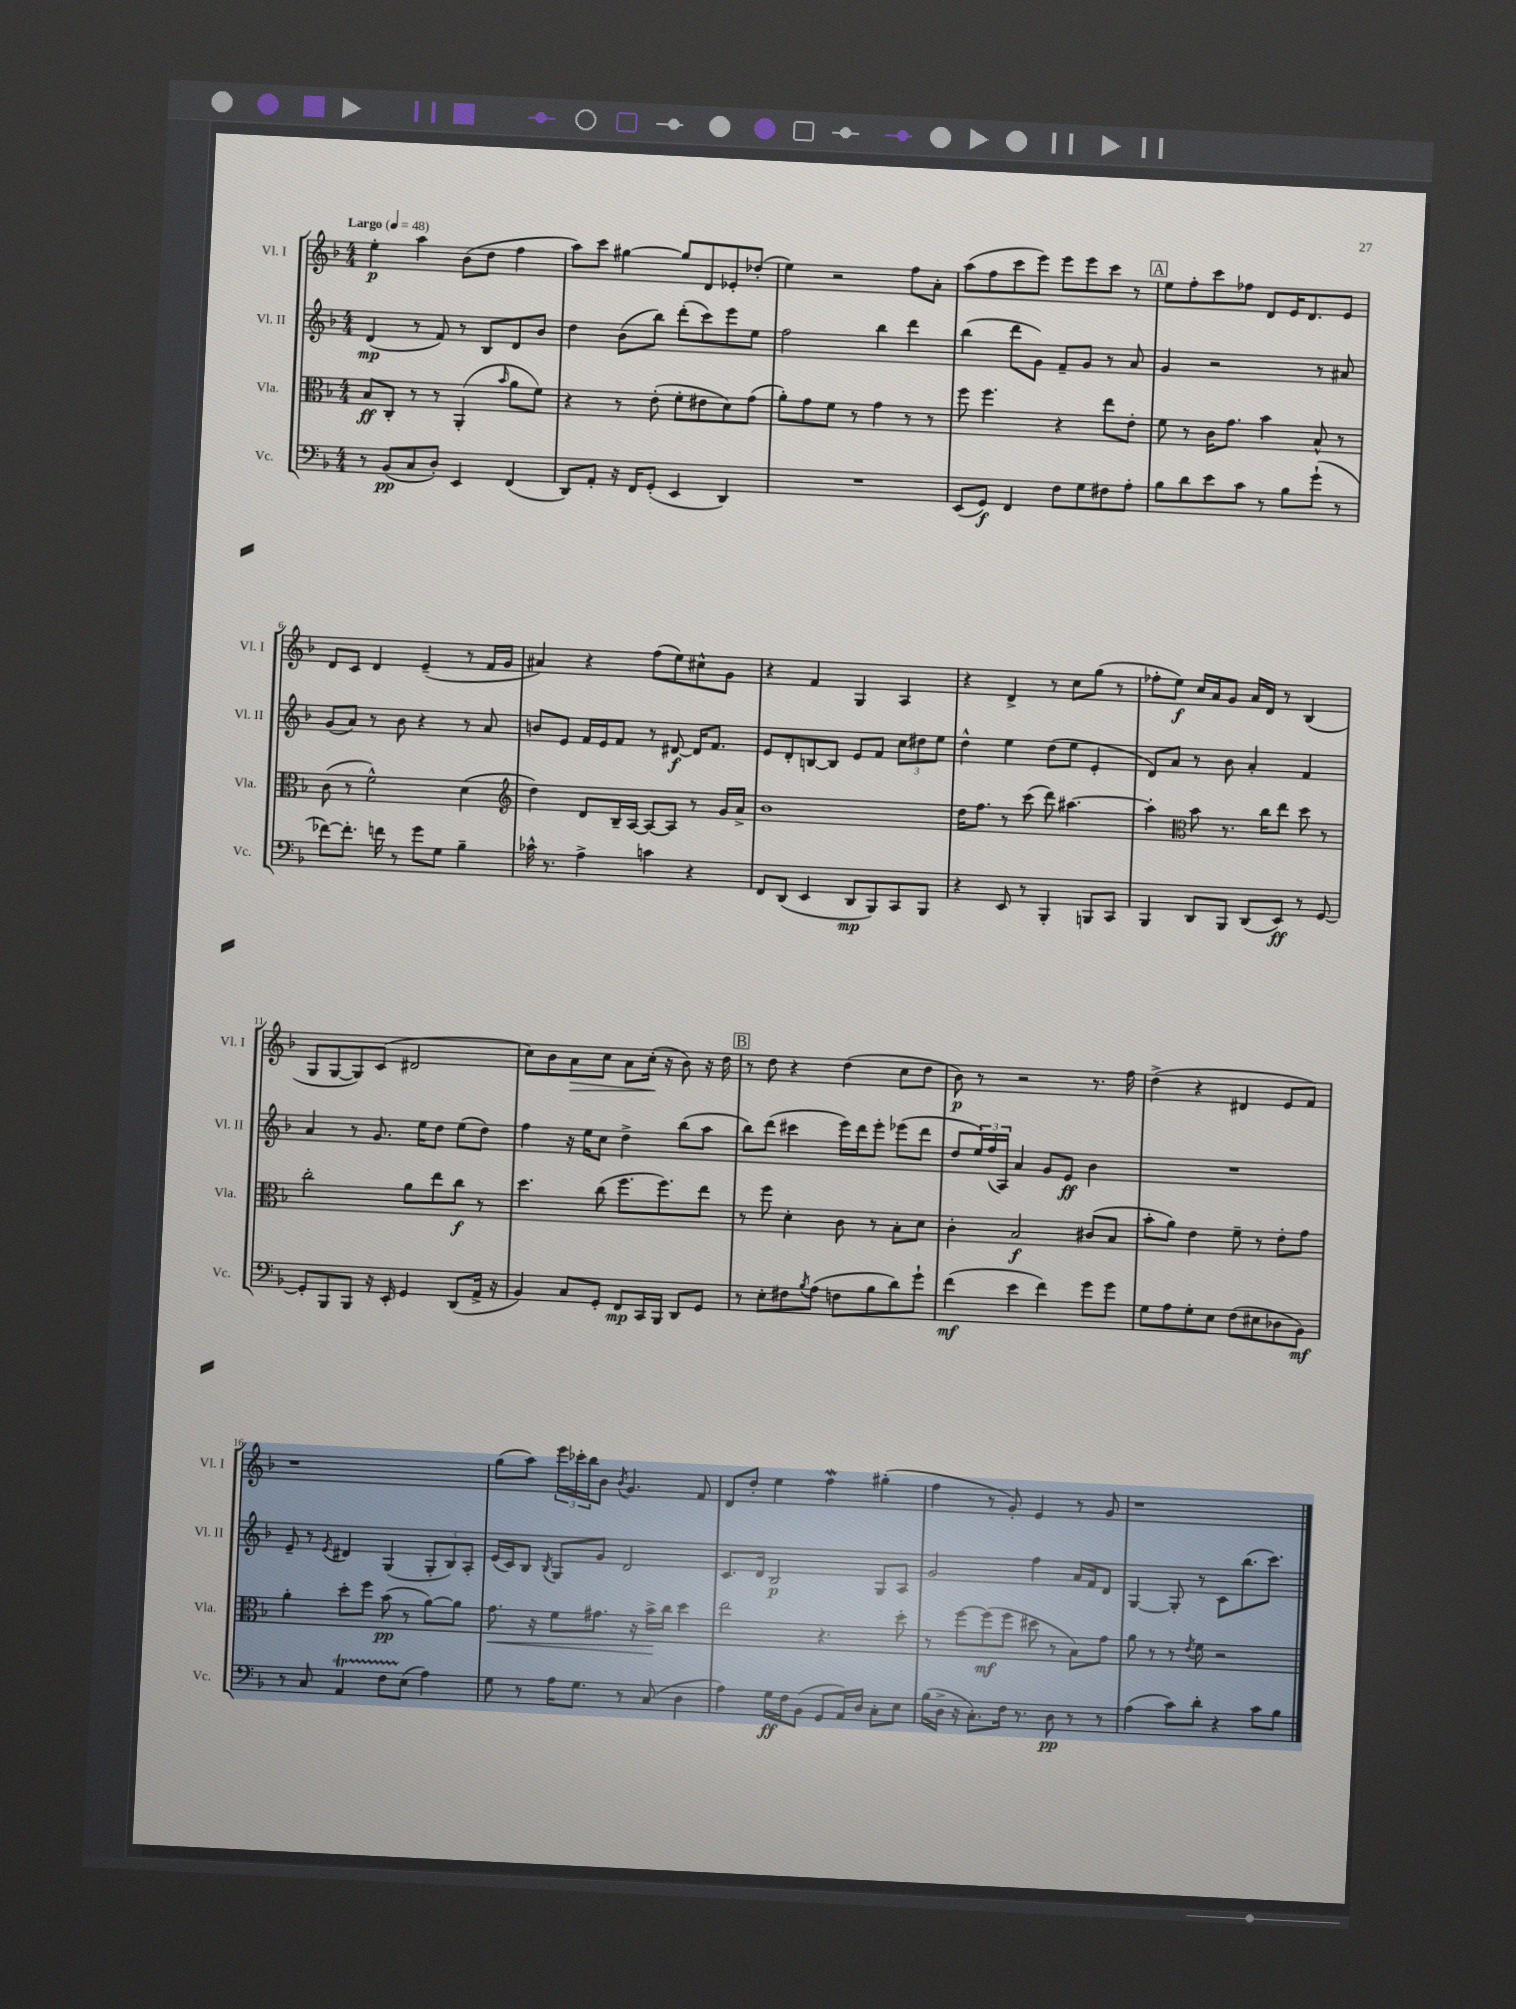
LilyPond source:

<<
\new StaffGroup <<
\new Staff = "s0" \with { instrumentName = "Vl. I" shortInstrumentName = "Vl. I" } {
    \clef treble \key f \major \numericTimeSignature \time 4/4 \tempo "Largo" 4 = 48
    e''4-.\p a''4 bes'8( d''8 f''4 |
    a''8) c'''8 gis''4~ gis''8 d'8 ees'8-. des''8-.( |
    e''4) r2 f''8 a'8-. |
    a''8( f''8 c'''8 e'''8) e'''8 e'''8 c'''8 r8 |
    \mark \markup { \box "A" } e''8 f''8-. c'''8 fes''8 d'8 e'16 d'8. e'8 |
    d'8 c'8 d'4 e'4--( r8 f'16 g'16 |
    ais'4) r4 f''8( e''8) cis''8-^ g'8 |
    r4 f'4 g4 a4 |
    r4 d'4-> r8 c''8 g''8( r8 |
    fes''8-. e''8\f) c''16 a'16 g'8 a'16 d'16 r8 bes4( |
    g8 g8~ g8) c'8( dis'2 |
    c''8) bes'8 a'8\> c''8 a'8 c''16-.\!( r16 bes'8) r16 d''16 |
    \mark \markup { \box "B" } r8 d''8 r4 d''4( c''8 d''8 |
    bes'8\p) r8 r2 r8. f''16 |
    d''4->( r4 dis'4 e'8 f'8) |
    r1 |
    g''8( a''8) \tuplet 3/2 { e'''16 ces'''16-. bes''16 } bes'8 \acciaccatura { bes'8 } g'4. f'8 |
    d'8 d''8-. e''4 f''4\mordent gis''4-.( |
    f''4 r8 g'8-.) e'4 r8 g'8 |
    r1 \bar "|." |
}
\new Staff = "s1" \with { instrumentName = "Vl. II" shortInstrumentName = "Vl. II" } {
    \clef treble \key f \major \numericTimeSignature \time 4/4
    d'4\mp( r8 f'8) r8 bes8 d'8 bes'8 |
    d''4 bes'8( bes''8) d'''8-.( c'''8) e'''8 e''8 |
    f''2 bes''4 d'''4 |
    bes''4( d'''8 g'8) f'8-- g'8 r8 a'8 |
    \mark \markup { \box "A" } g'4 r2 r8 ais'8 |
    g'8( a'8) r8 bes'8 r4 r8 a'8 |
    b'8 e'8 f'16 e'16 f'8 r8 dis'8~\f dis'16 f'8. |
    e'8 d'8-. b8~ b8 e'8 f'8 \tuplet 3/2 { c''8 dis''8 e''8 } |
    d''4-^ e''4 d''8( e''8 e'4-. |
    d'8) a'8 r8 bes'8 a'4-. f'4 |
    a'4 r8 g'8. e''16 d''8 e''8( d''8) |
    f''4 r16 e''16 c''8 d''4-> bes''8( a''8 |
    \mark \markup { \box "B" } bes''8) d'''8( cis'''4 e'''16) d'''16 e'''8-. ees'''8( d'''8 |
    d''8 \tuplet 3/2 { e''16) f''16( a16) } a'4 g'8 e'8\ff bes'4 |
    R1 |
    e'8-- r8 \acciaccatura { e'8 } dis'4 g4( \tuplet 3/2 { g8-. bes8) a8-. } |
    e'16( c'16) bes8 \acciaccatura { bes8 } g8 g'8 d'2 |
    c'8. d'16 bes2\p g8 a8 |
    g'2 f''4 a'16 f'16 d'8 |
    g4~ g8-. r8 c'8 bes''8.( c'''8.) \bar "|." |
}
\new Staff = "s2" \with { instrumentName = "Vla." shortInstrumentName = "Vla." } {
    \clef alto \key f \major \numericTimeSignature \time 4/4
    bes8\ff c8-. r8 r8 a,4-.( \grace { bes'16 } a'8 f'8) |
    r4 r8 e'8-.( f'8-. eis'8 d'8) g'8( |
    a'8-.) g'8 f'8 r8 g'4 r8 r8 |
    f''8 f''4. r4 e''8 e'8-. |
    \mark \markup { \box "A" } f'8 r8 c'16 g'8. bes'4 bes8-^ r8 |
    c'8( r8 f'2-^) d'4( |
    \clef treble d''4) d'8 bes16-- a16~ a8~ a8 r8 g'16 a'16-> |
    bes'1 |
    d''16 f''8. r8 c'''8( d'''8) ais''4.~ |
    ais''4-. \clef alto bes'8 r8. c''16 e''8 d''8 r8 |
    c''2-. a'8 e''8 c''8\f r8 |
    d''4. c''8( f''8. f''8.) e''8 |
    \mark \markup { \box "B" } r8 f''8 d'4-. c'8 r8 bes8-. d'8 |
    c'4-. bes2\f cis'8( bes8 |
    bes'8-. a'8) e'4 f'8-- r8 e'8-. g'8 |
    a'4-. d''8-. f''8 bes'8\pp( r8 a'8~) a'8 |
    g'8.\< r16 f'8 gis'8. r16 bes'16->\! c''16 d''4 |
    e''2 r4. d''8-. |
    r8 f''8~ f''8\mf( f''8 dis''8 r8 bes8) g'8 |
    a'8 r8 r8 \acciaccatura { e'8 } f'8 r2 \bar "|." |
}
\new Staff = "s3" \with { instrumentName = "Vc." shortInstrumentName = "Vc." } {
    \clef bass \key f \major \numericTimeSignature \time 4/4
    r8 bes,8\pp( c8 d8-.) e,4 f,4( |
    d,8) a,8-. r16 f,16 g,8-.( e,4 d,4) |
    R1 |
    e,8( g,8\f) f,4 f8 g8 fis8 a8-. |
    \mark \markup { \box "A" } bes8 d'8 e'8 c'8 r8 bes8 g'8-!( r8 |
    fes'8~) fes'8.-. f'16 r8 g'8 g8 bes4-- |
    ces'16-^ r8. a4-> c'4 r4 |
    f,8 d,8( e,4 d,8\mp bes,,8) c,8 bes,,8 |
    r4 e,8 r8 bes,,4-. b,,8 c,8 |
    bes,,4 d,8 bes,,8 d,8( e,8\ff) r8 g,8~ |
    g,8-. bes,,8 bes,,8 r16 e,16-. g,4 d,8( a,16-> r16 |
    bes,4) c8 g,8-. f,8\mp c,16 bes,,16 d,8 g,8 |
    \mark \markup { \box "B" } r8 e8-. fis8 \acciaccatura { bes8 } a8( f8 bes8 d'8) g'8-! |
    f'4\mf( e'4 f'4) g'8 g'8 |
    g8 a8 g8-. e8 f8( eis8 des8 bes,8\mf) |
    r8 c8 a,4\startTrillSpan f8 e8\stopTrillSpan( a4) |
    g8 r8 a16 g8. r8 c8( d4 |
    a4) g16\ff f16 bes,8( g,8 a,16) d16 c8-. e8 |
    bes16( d16-> r16 c8.-.) f16 r8. d8\pp r8 r8 |
    a4( c'8) d'8-. r4 c'8 bes8 \bar "|." |
}
>>
>>
